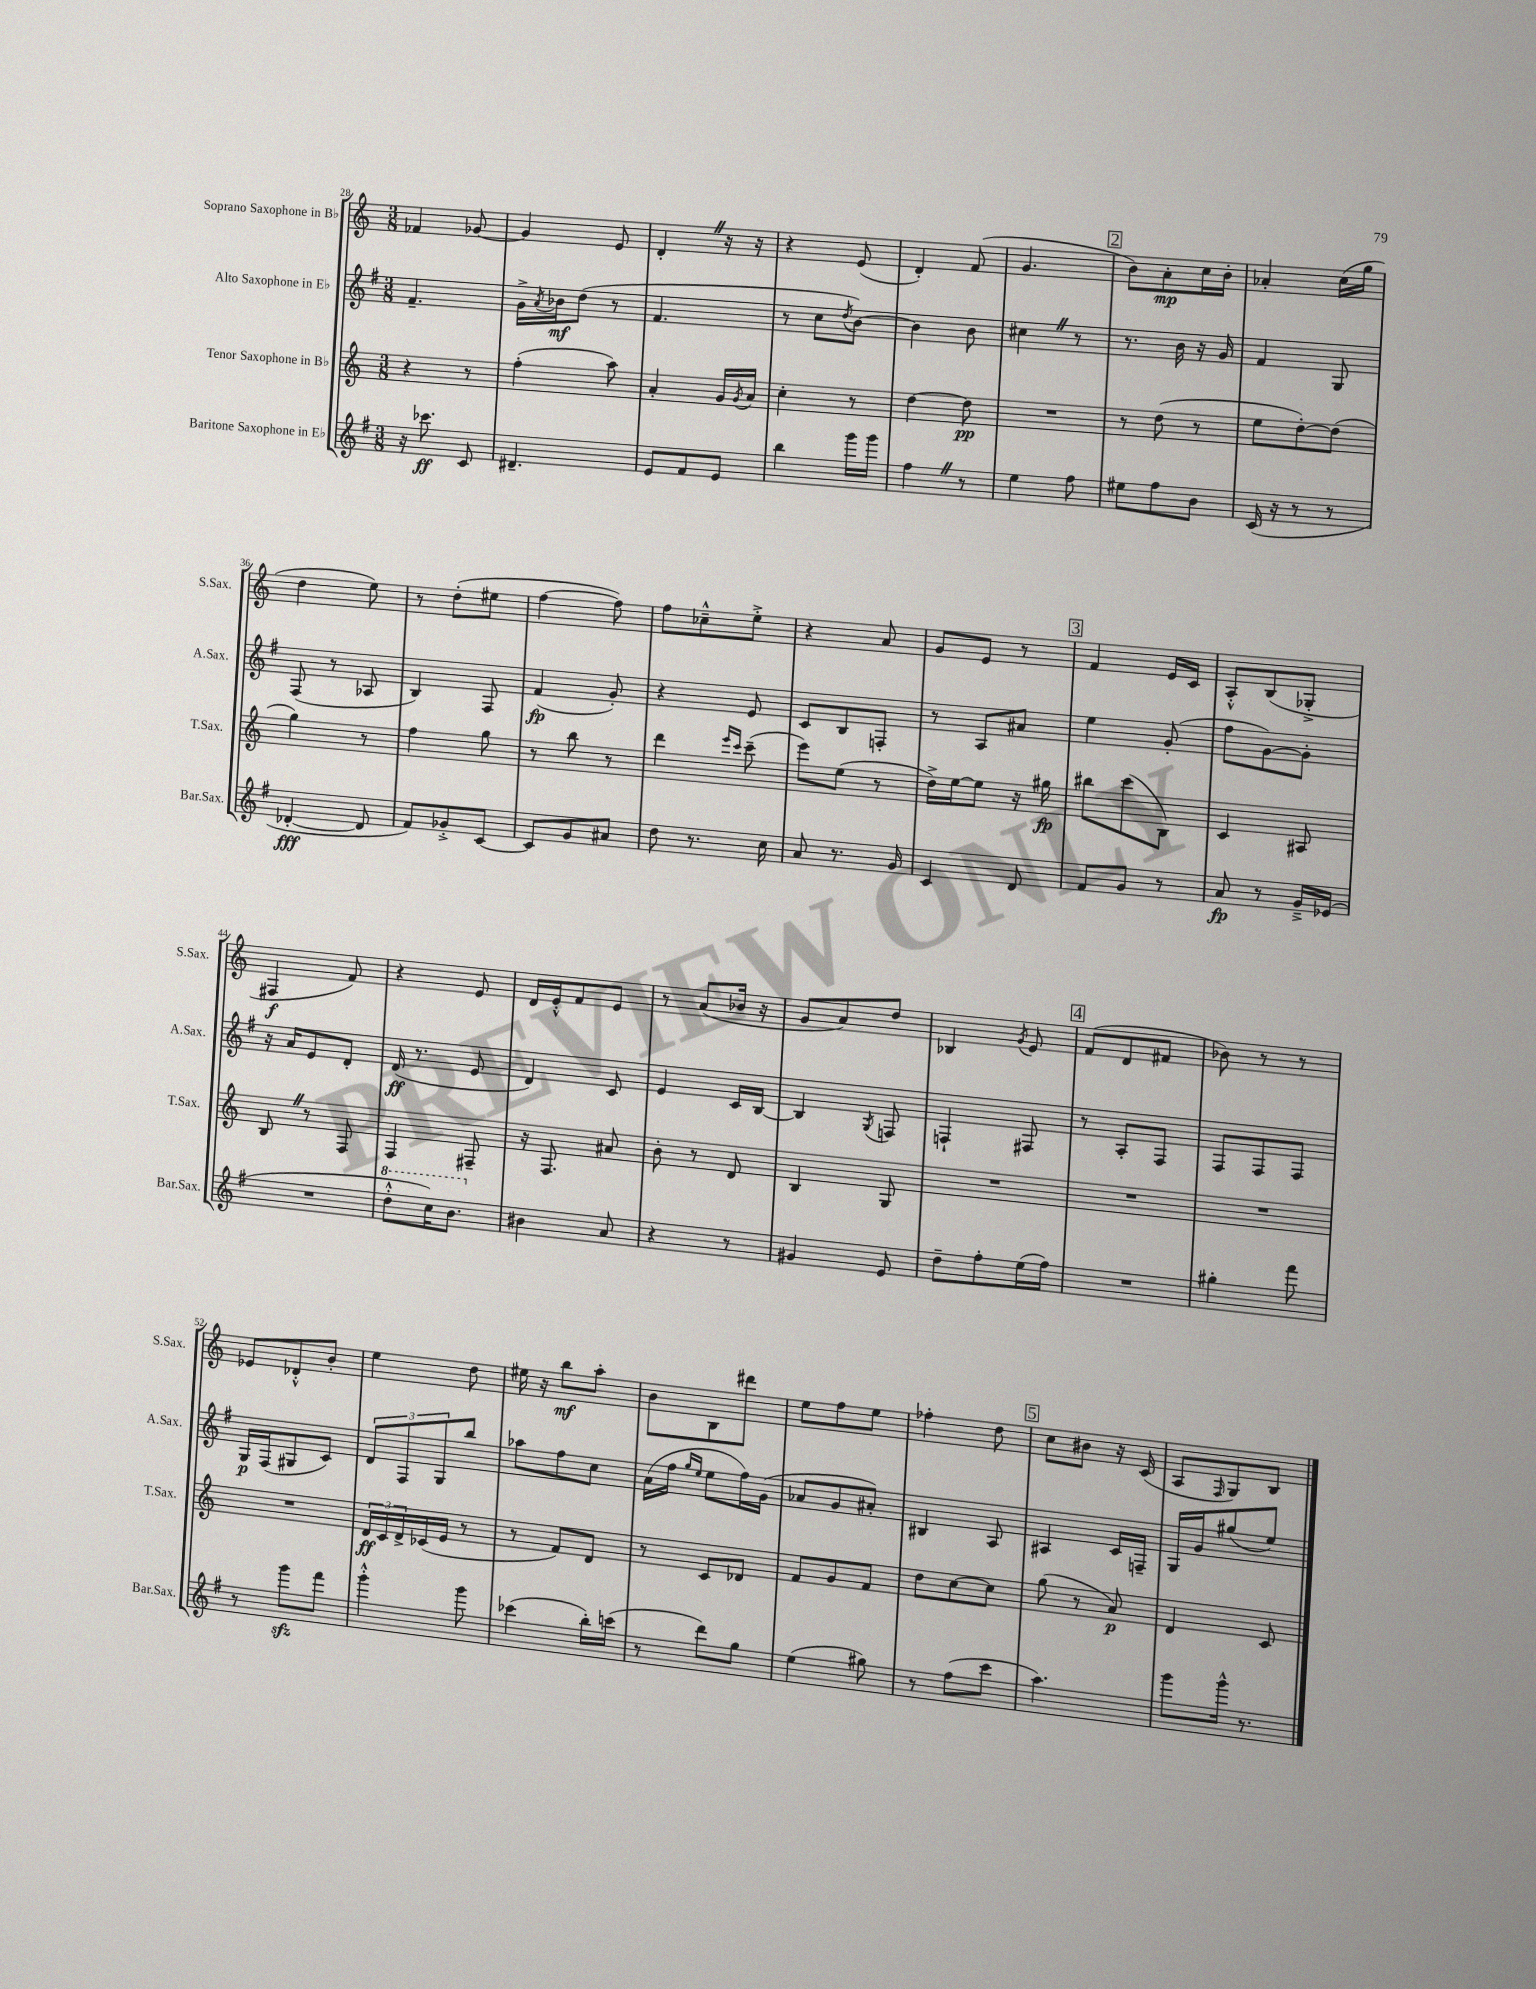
<<
\new StaffGroup <<
\new Staff = "s0" \with { instrumentName = "Soprano Saxophone in Bb" shortInstrumentName = "S.Sax." } {
    \clef treble \key c \major \numericTimeSignature \time 3/8
    fes'4 ges'8~ |
    ges'4 e'8 |
    d'4-. \once \override BreathingSign.text = \markup { \musicglyph "scripts.caesura.straight" } \breathe r16 r16 |
    r4 e'8( |
    d'4-.) f'8( |
    g'4. |
    \mark \markup { \box "2" } b'8) a'8-.\mp c''16 b'16-. |
    aes'4-. c''16( g''16 |
    d''4 e''8) |
    r8 d''8-.( eis''8 |
    f''4~ f''8) |
    f''8 ces''8---^ e''8-.-> |
    r4 a'8 |
    g'8 e'8 r8 |
    \mark \markup { \box "3" } f'4 e'16 c'16 |
    a8-.-^ b8( ges8-.-> |
    fis4\f f'8) |
    r4 e'8 |
    d'16 e'16-.-^ f'8 e'8 |
    r8 a'8( bes'16 r16 |
    g'8 a'8) d''8 |
    bes4 \acciaccatura { g'8 } e'8 |
    \mark \markup { \box "4" } f'8( d'8 fis'8 |
    bes'8) r8 r8 |
    ees'8 des'8-.-^ b'8-. |
    e''4 d''8 |
    eis''16 r16 b''8\mf a''8-. |
    b'8 b8 dis'''8 |
    e''8 f''8 e''8 |
    fes''4-. d''8 |
    \mark \markup { \box "5" } c''8 bis'8 r16 c'16( |
    a8 \grace { f16 } g8) b8 \bar "|." |
}
\new Staff = "s1" \with { instrumentName = "Alto Saxophone in Eb" shortInstrumentName = "A.Sax." } {
    \clef treble \key g \major \numericTimeSignature \time 3/8
    fis'4.-- |
    g'16-> \acciaccatura { a'8 } bes'16\mf d''8( r8 |
    fis'4. |
    r8 c''8 \acciaccatura { d''8 } b'8~) |
    b'4 b'8 |
    cis''4 \once \override BreathingSign.text = \markup { \musicglyph "scripts.caesura.straight" } \breathe r8 |
    \mark \markup { \box "2" } r8. b'16 r16 g'16 |
    fis'4 g8 |
    fis8( r8 aes8 |
    b4) fis8 |
    fis'4\fp( g'8-.) |
    r4 e'8 |
    c'8 b8 f8-. |
    r8 a8 ais'8 |
    \mark \markup { \box "3" } e''4 g'8-.( |
    fis''8 g'8~) g'8-. |
    r16 a'16 e'8 d'8-. |
    d'16\ff( r8. e'8 |
    d'4) c'8 |
    e'4 c'16 b16~ |
    b4 \acciaccatura { g8 } f8 |
    f4-! fis8 |
    \mark \markup { \box "4" } r8 a8-. fis8 |
    fis8 fis8 fis8 |
    g16\p fis16( gis8 c'8) |
    \tuplet 3/2 { d'8 fis8 g8 } b''8 |
    aes''8 fis''8 c''8 |
    a'16( fis''16 \grace { g''16 e''16 } e''8 fis''16) g'16( |
    aes'8 g'8 ais'8-.) |
    bis4 a8 |
    \mark \markup { \box "5" } ais4 c'16 f16-- |
    g16 g'16 gis''8( e''8) \bar "|." |
}
\new Staff = "s2" \with { instrumentName = "Tenor Saxophone in Bb" shortInstrumentName = "T.Sax." } {
    \clef treble \key c \major \numericTimeSignature \time 3/8
    r4 r8 |
    f''4-.( a''8) |
    a'4-. g'16 \acciaccatura { g'8 } a'16 |
    c''4-. r8 |
    d''4~ d''8\pp |
    R4. |
    \mark \markup { \box "2" } r8 d''8( r8 |
    e''8 d''8~-.) d''8( |
    g''4) r8 |
    f''4 g''8 |
    r8 b''8 r8 |
    d'''4 \grace { e'''16 c'''16 } c'''8--( |
    e'''8) e''8( r8 |
    d''16->) e''16~ e''8 r16 gis''16\fp |
    \mark \markup { \box "3" } bis''8 c'''8( b8) |
    c'4 ais8 |
    b8 \once \override BreathingSign.text = \markup { \musicglyph "scripts.caesura.straight" } \breathe r8 f8 |
    f4 fis8-- |
    r16 f8. ais'8 |
    b'8-. r8 d'8 |
    b4 g8 |
    R4. |
    \mark \markup { \box "4" } R4. |
    R4. |
    R4. |
    \tuplet 3/2 { d'16\ff c'16 d'16-> } ces'16( e'16 r8 |
    r8 f'8) d'8 |
    r8 c'8 des'8 |
    f'8 g'8 f'8 |
    d''8 c''8~ c''8 |
    \mark \markup { \box "5" } g''8( r8 a'8\p) |
    d'4 c'8 \bar "|." |
}
\new Staff = "s3" \with { instrumentName = "Baritone Saxophone in Eb" shortInstrumentName = "Bar.Sax." } {
    \clef treble \key g \major \numericTimeSignature \time 3/8
    r16 ces'''8.\ff c'8 |
    dis'4.-- |
    e'8 fis'8 e'8 |
    b''4 g'''16 g'''16 |
    fis''4 \once \override BreathingSign.text = \markup { \musicglyph "scripts.caesura.straight" } \breathe r8 |
    e''4 fis''8 |
    \mark \markup { \box "2" } eis''8 fis''8 b'8 |
    c'16( r16 r8 r8 |
    des'4~-.\fff des'8 |
    fis'8) ges'8-.-> c'8~ |
    c'8 g'8 ais'8 |
    d''8 r8. c''16 |
    a'8 r8. g'16 |
    c'4 d'8 |
    \mark \markup { \box "3" } fis'8 g'8 r8 |
    a'8\fp r8 g'16---> ees'16( |
    R4. |
    \ottava #1 d'''8-.-^ c'''16) b''8. \ottava #0 |
    bis'4 a'8 |
    r4 r8 |
    gis'4 e'8 |
    d''8-- fis''8-. e''16( fis''16) |
    \mark \markup { \box "4" } R4. |
    gis''4-. fis'''8 |
    r8 g'''8\sfz fis'''8 |
    g'''4-.-^ g'''8 |
    ces'''4( b''16-.) c'''16( |
    r8 d'''8) g''8 |
    e''4( gis''8) |
    r8 fis''8( c'''8 |
    \mark \markup { \box "5" } a''4.) |
    g'''8 g'''16-^ r8. \bar "|." |
}
>>
>>
\layout { \context { \Score currentBarNumber = #28 } }
